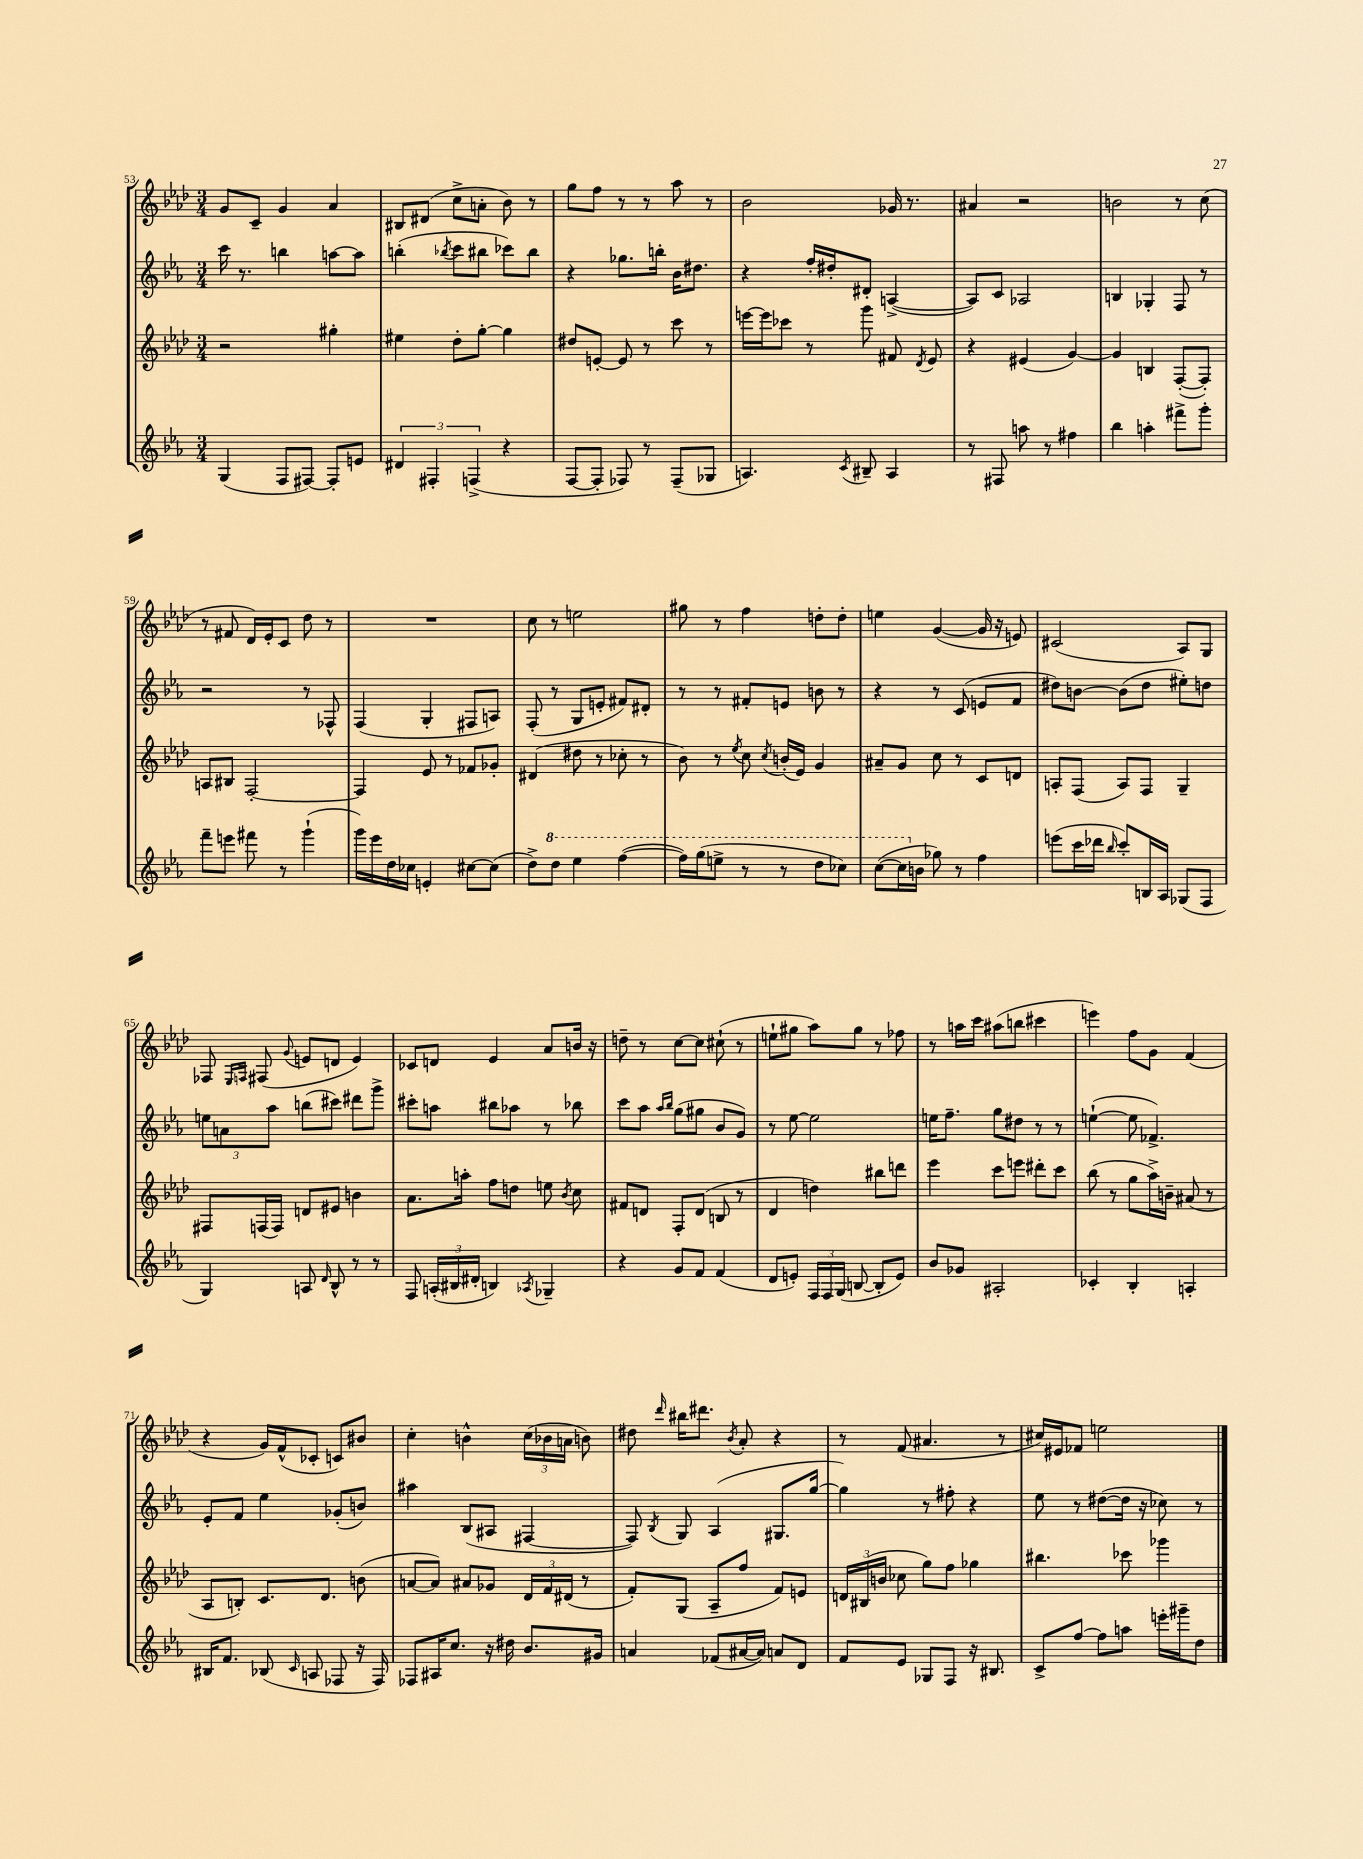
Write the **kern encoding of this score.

**kern	**kern	**kern	**kern
*staff4	*staff3	*staff2	*staff1
*clefG2	*clefG2	*clefG2	*clefG2
*k[b-e-a-]	*k[b-e-a-d-]	*k[b-e-a-]	*k[b-e-a-d-]
*M3/4	*M3/4	*M3/4	*M3/4
(4G/	2r	16ccc\	8g/L
.	.	8.r	.
.	.	.	8c~/J
8F/L	.	4bb\	4g/
[8F#/J)	.	.	.
8F#'/]L	4gg#'\	[8aa\L	4a-/
8e/J	.	8aa\]J	.
=	=	=	=
6d#/	4ee#\	(4bb'\	8B#/L
.	.	.	(8d#/J
6F#'/	.	.	.
.	.	8qbb-/	.
.	8dd-'\L	8ccc\L	8cc^\L
(6F^/	.	.	.
.	[8gg'\J	8bb#\J	8a'\J
4r	4gg\]	8ccc-\L)	8b-\)
.	.	8bb#\J	8r
=	=	=	=
[8F/L	8dd#/L	4r	8gg\L
8F'/]J	[8e'/J	.	8ff\J
8F-/)	8e/]	8.gg-\L	8r
8r	8r	.	8r
.	.	16bb'\Jk	.
(8F-~/L	8ccc\	16b-\LK	8aa-\
.	.	8.dd#\J	.
8G-/J	8r	.	8r
=	=	=	=
4.A/)	[16eee\LL	4r	2b-\
.	16eee\]J	.	.
.	8ccc-\J	.	.
.	8r	16ff'/LL	.
.	.	16dd#'/J	.
8qc/	.	.	.
8B#~/	8ggg\	8d#'/J	.
4A/	8f#/	([4A^/	16g-/
.	.	.	8.r
.	8qd-/	.	.
.	8e-/	.	.
=	=	=	=
8r	4r	8A/]L)	4a#/
8F#/	.	8c/J	.
8aa\	(4e#/	2A-/	2r
8r	.	.	.
4ff#\	[4g/)	.	.
=	=	=	=
4bb-\	4g/]	4B/	2b\
4aa'\	4B/	4G-'/	.
8fff#^\L	([8F'/L	8F/	8r
8ggg'\J	8F'/]J)	8r	(8cc\
=	=	=	=
8fff~\L	8A/L	2r	8r
8eee\J	8B#/J	.	8f#/
8fff#\	[2F'/	.	16d-/LL)
.	.	.	16e-'/J
8r	.	.	8c/J
(4ggg`\	.	8r	8dd-\
.	.	8F-^^/	8r
=	=	=	=
16ggg\LL)	4F/]	(4F/	2.r
16eee-\	.	.	.
16dd\	.	.	.
16cc-\JJ	.	.	.
4e'/	8e-/	4G'/	.
.	8r	.	.
[8cc#\L	8f-/L	8F#/L	.
(8cc#\]J	8g-'/J	8A/J)	.
=	=	=	=
8dd^\L)	(4d#/	(8F'/	8cc\
8ddd\J	.	8r	8r
4eee-\	8dd#\	8G/L	2ee\
.	8r	8e'/J	.
([4fff\	8cc-'\	8f#/L)	.
.	8r	8d#'/J	.
=	=	=	=
16fff\]LL)	8b-\)	8r	8gg#\
(16ggg\J	.	.	.
8eee^\J	8r	8r	8r
.	8qee-/	.	.
8r	8cc\	8f#'/L	4ff\
.	8qcc/	.	.
8r	(16b'/LL	8e/J	.
.	16e-/JJ)	.	.
8ddd\L	4g/	8b\	8dd'\L
8ccc-\J)	.	8r	8dd'\J
=	=	=	=
([8ccc\L	8a#~/L	4r	4ee\
16ccc\]L	8g/J	.	.
16b\JJ	.	.	.
8gg-\)	8cc\	8r	([4g/
8r	8r	(8c/	.
4ff\	8c/L	8e/L	16g/]
.	.	.	16r
.	8d/J	8f/J	8e/)
=	=	=	=
(8eee\L	8A'/L	8dd#\L)	(2c#/
16ccc\L	(8F/J	[8b\J	.
16ddd-\JJ	.	.	.
16qqbb-/	.	.	.
8ccc'/L)	8A/L)	(8b\]L	.
16B/L	8F/J	8dd#\J	.
16A-/JJ	.	.	.
(8G-/L	4G~/	8ee#'\L)	8A-/L)
8F/J	.	8dd\J	8G/J
=	=	=	=
4G/)	8F#/L	12ee\L	8F-/
.	.	12a\	.
.	.	.	16qqE-/LL
.	.	.	16qqF/JJ
.	(16F/L	.	(8F#/
.	.	12aa-\J	.
.	16F/JJ)	.	.
.	.	.	8qqg/
8A/	8d/L	(8bb\L	8e/L
16qqd/	.	.	.
8B-^^/	8e#/J	8ccc#\J)	8d/J
8r	4b\	8ddd#\L	4e/)
8r	.	8ggg^\J	.
=	=	=	=
8F/	8.a-\L	8ccc#'\L	8c-/L
(24A'/LL	.	8aa\J	8d/J
24B#/	.	.	.
.	16aa'\Jk	.	.
24d#'/JJ	.	.	.
4B/)	8ff\L	8bb#\L	4e-/
.	8dd\J	8aa-\J	.
8qA-/	.	.	.
4G-~/	8ee\	8r	8a-/L
.	8qb-/	.	.
.	8cc\	8bb-\	16b/Jk
.	.	.	16r
=	=	=	=
4r	8f#/L	8ccc\L	8dd~\
.	8d/J	8aa-\J	8r
.	.	16qqaa-/LL	.
.	.	16qqbb-/JJ	.
8g/L	8F'/L	(8gg\L	[8cc\L
8f/J	(8d/J	8gg#\J	8cc\]J
(4f/	8B/	8b-/L	(8cc#`\
.	8r	8g/J)	8r
=	=	=	=
8d/L	4d-/	8r	8ee`\L
8e'/J)	.	[8ee-\	8gg#\J
24F/LL	4dd\)	2ee-\]	8aa-\L)
24F/	.	.	.
(24G/JJ	.	.	.
[8B/	.	.	8gg#\J
8B'/]L	8bb#\L	.	8r
8e/J)	8ddd\J	.	8ff-\
=	=	=	=
8b-/L	4eee-\	16ee\LK	8r
.	.	8.ff~\J	.
8g-/J	.	.	16aa\LL
.	.	.	16ccc\JJ
2A#'/	8ccc\L	8gg\L	(8aa#\L
.	8eee\J	8dd#\J	8bb\J
.	8ddd#'\L	8r	4ccc#\
.	8ccc\J	8r	.
=	=	=	=
4c-'/	(8bb-\	([4ee`\	4eee\)
.	8r	.	.
4B-'/	8gg\L	8ee\]	8ff\L
.	16aa-^\L)	4.f-^/)	8g\J
.	16b~\JJ	.	.
4A'/	(8a#/	.	(4f/
.	8r	.	.
=	=	=	=
16B#/LK	8A-/L	8e-'/L	4r
8.f/J	.	.	.
.	8B'/J)	8f/J	.
(8B-/	8.c/L	4ee-\	16g/LL)
.	.	.	(16f^^/J
16qqc/	.	.	.
8A/	.	.	8c-'/J
.	8.d-/J	.	.
8F-/	.	(8g-'/L	8c/L)
16r	(8b\	8b/J)	8b#/J
16F-/)	.	.	.
=	=	=	=
8F-/L	[8a/L	4aa#\	4cc'\
16A#/K	8a/]J)	.	.
8.cc/J	.	.	.
.	8a#/L	(8B-/L	4b^^\
16r	8g-/J	8A#/J	.
16dd#\	.	.	.
8.b-/L	24d-/LL	[4F#/	(24cc\LL
.	24f/	.	24b-\
.	(24d#/JJ	.	24a\JJ
.	8r	.	8b\)
16g#/Jk	.	.	.
=	=	=	=
4a/	8f'/L)	8F#/])	8dd#\
.	.	8qB-/	16qqddd-/
.	(8G/J	8G/	16bb#\LK
.	.	.	8.ddd#\J
(8f-/L	8A-~/L	(4A-/	.
.	.	.	8qb-/
[16a#/L	8ff/J	.	8a-'/
16a#/]JJ)	.	.	.
8a/L	8f/L)	8.G#/L	4r
8d/J	8e/J	.	.
.	.	[16gg/Jk	.
=	=	=	=
8f/L	24d/LL	4gg\])	8r
.	(24B#/	.	.
.	24b/JJ	.	.
8e-/J	8cc-\	.	(8f/
8G-/L	8gg\L)	8r	4.a#/
8F/J	8ff\J	8ff#'\	.
16r	4gg-\	4r	.
8.B#/	.	.	.
.	.	.	8r
=	=	=	=
8c^/L	4.bb#\	8ee-\	16cc#/LL)
.	.	.	16e#/J
[8ff/J	.	8r	8f-/J
8ff\]L	.	([8dd#\L	2ee\
8aa\J	8ccc-\	16dd#\]Jk	.
.	.	16r	.
16eee'\LL	4ggg-\	8cc-\)	.
16ggg#~\J	.	.	.
8dd\J	.	8r	.
==	==	==	==
*-	*-	*-	*-
